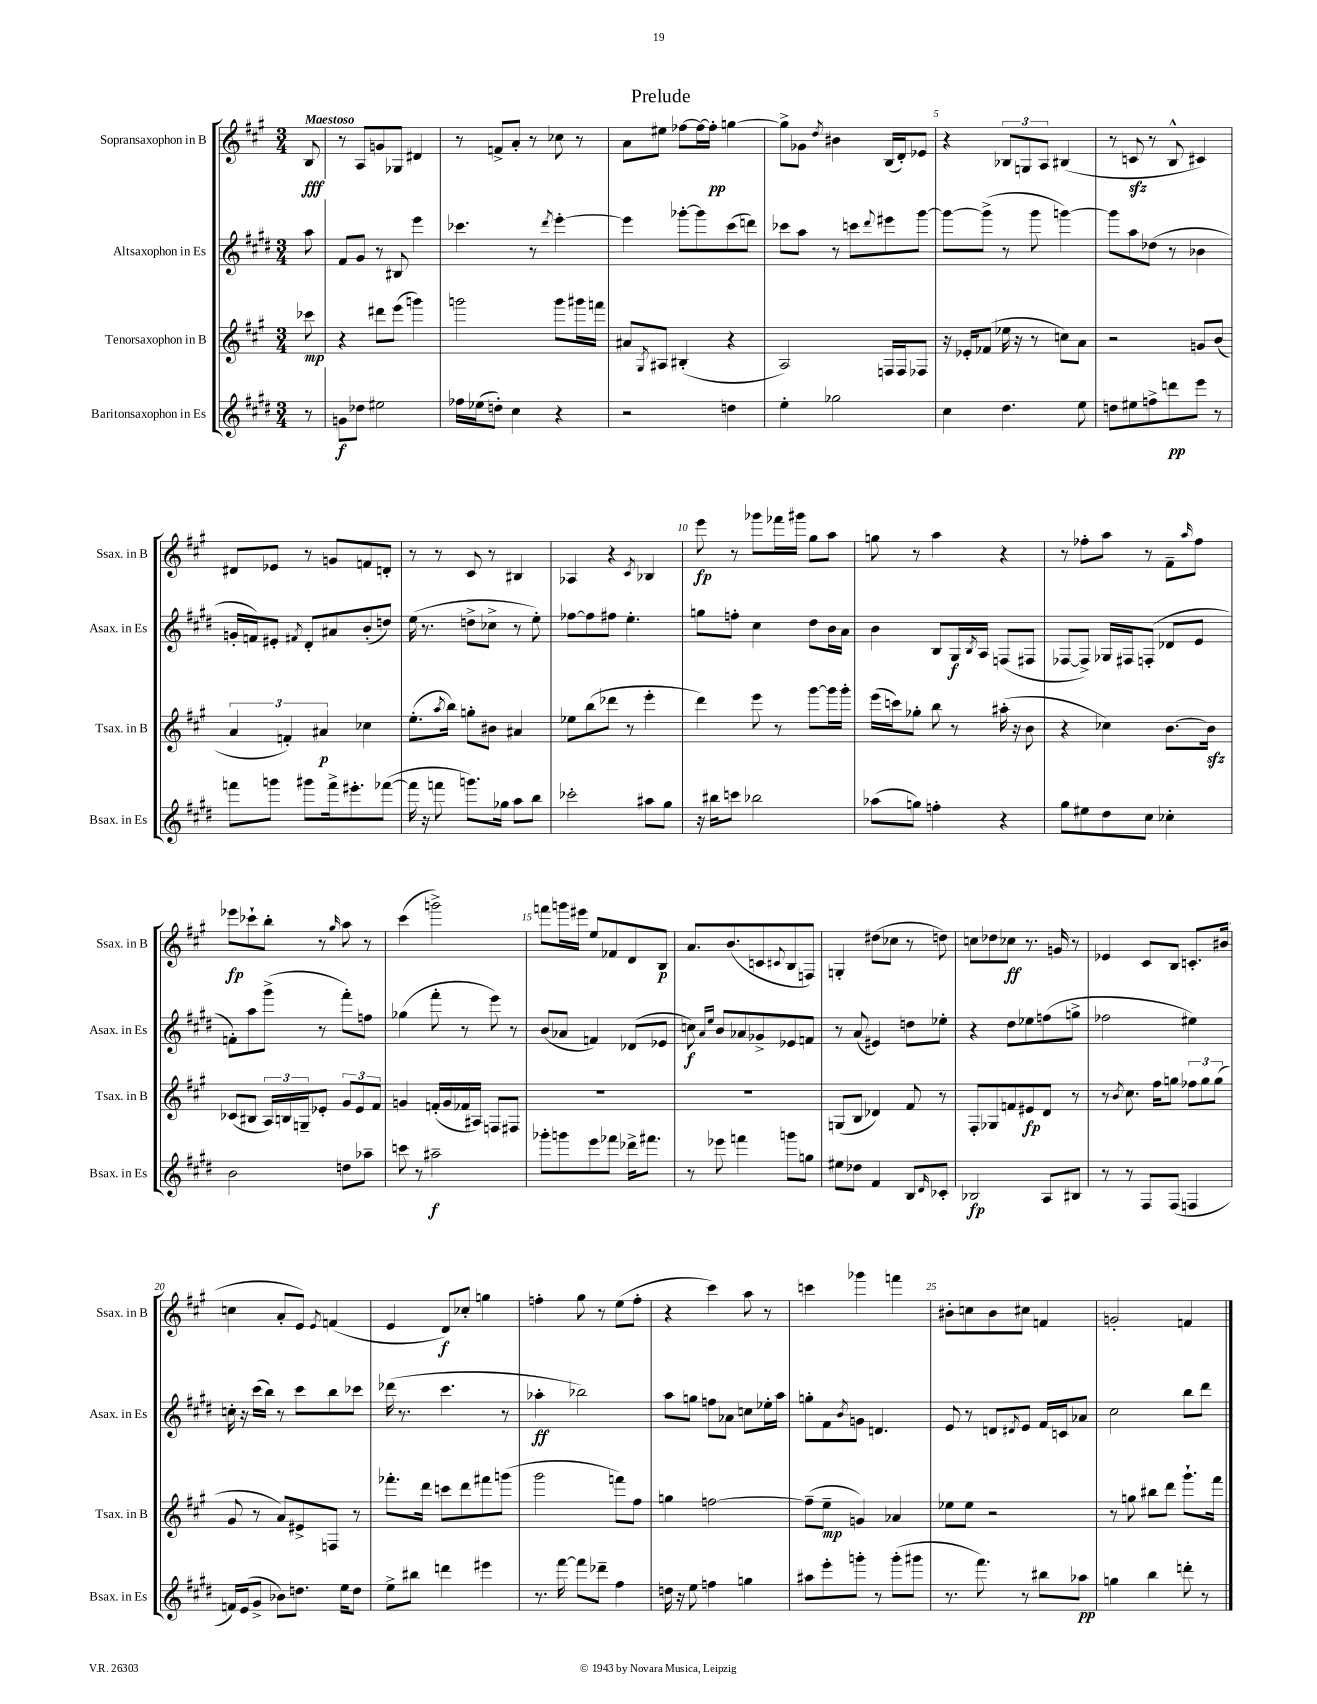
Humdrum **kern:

**kern	**dynam	**kern	**dynam	**kern	**dynam	**kern	**dynam
*part4	*part4	*part3	*part3	*part2	*part2	*part1	*part1
*staff4	*staff4	*staff3	*staff3	*staff2	*staff2	*staff1	*staff1
*I"Baritonsaxophon in Es	*	*I"Tenorsaxophon in B	*	*I"Altsaxophon in Es	*	*I"Sopransaxophon in B	*
*I'Bsax. in Es	*	*I'Tsax. in B	*	*I'Asax. in Es	*	*I'Ssax. in B	*
*clefG2	*	*clefG2	*	*clefG2	*	*clefG2	*
*k[f#c#g#d#]	*	*k[f#c#g#]	*	*k[f#c#g#d#]	*	*k[f#c#g#]	*
*M3/4	*	*M3/4	*	*M3/4	*	*M3/4	*
=	=	=	=	=	=	=	=
!	!	!	!	!	!	!LO:TX:a:B:t=Maestoso	!
8r	.	8ccc-X\	mp	8aa\	.	8B/	fff
=1	=1	=1	=1	=1	=1	=1	=1
8gn\L	f	4r	.	8f#/L	.	8r	.
8dd-X\J	.	.	.	8g#/J	.	8A/L	.
2ee#X\	.	8ddd#X\L	.	8r	.	8gn/	.
.	.	(8eee\J	.	8B#X/	.	8G-X/J	.
.	.	4gggn\)	.	4eee\	.	4d#X/	.
=2	=2	=2	=2	=2	=2	=2	=2
16ff-X\LL	.	2gggn\	.	4.ccc-X\	.	8r	.
(16ee-X\J	.	.	.	.	.	.	.
8ddn'\J)	.	.	.	.	.	8fn^/L	.
4cc#\	.	.	.	.	.	8a'/J	.
.	.	.	.	8r	.	8r	.
.	.	.	.	8qddd#/	.	.	.
4r	.	8ggg\L	.	[4eee'\	.	8cc-X\	.
.	.	16ggg#X\L	.	.	.	8r	.
.	.	16fffn\JJ	.	.	.	.	.
=3	=3	=3	=3	=3	=3	=3	=3
2r	.	8a#X/L	.	4eee\]	.	8a\L	.
.	.	8qG#/	.	.	.	.	.
.	.	8A#X/J	.	.	.	8ee#X\J	.
.	.	(4B#X'/	.	[8ggg-X'\L	.	[8ff-X\L	.
.	.	.	.	8ggg-\]	.	16ff-\L_	.
.	.	.	.	.	.	16ff-'\JJ]	pp
4ddn\	.	4r	.	(8ccc#\	.	[4ggn\	.
.	.	.	.	8dddn\J)	.	.	.
=4	=4	=4	=4	=4	=4	=4	=4
4ee'\	.	2A/)	.	8ccc-X\L	.	8gg^\L]	.
.	.	.	.	8aa\J	.	8g-X\J	.
.	.	.	.	.	.	8qdd/	.
2gg-X\	.	.	.	8r	.	4b#X\	.
.	.	.	.	8cccn\L	.	.	.
.	.	.	.	8qqddd#/	.	.	.
.	.	16Fn/LL	.	8eee#X\	.	(16B/LL	.
.	.	16F/J	.	.	.	16d'/J)	.
.	.	8F-X/J	.	[8ggg#\J	.	8e-X/J	.
=5	=5	=5	=5	=5	=5	=5	=5
4cc#\	.	16r	.	8ggg#\L_	.	4r	.
.	.	16e-X'/KL	.	.	.	.	.
.	.	(8f-X/J	.	(8ggg#^\J]	.	.	.
4.dd#\	.	16ee-X\	.	8r	.	12B-X/L	.
.	.	16r	.	.	.	.	.
.	.	.	.	.	.	12Gn/	.
.	.	8r	.	8ggg#\	.	.	.
.	.	.	.	.	.	12A/J	.
.	.	8ccn\L)	.	[4gggn\)	.	(4B#X/	.
8ee\	.	8a\J	.	.	.	.	.
=6	=6	=6	=6	=6	=6	=6	=6
8ddn\L	.	2r	.	8ggg\L]	.	8r	.
8ee#X\	.	.	.	8aa\	.	8cnzz/	.
8ffn^\	.	.	.	(8dd-X\J	.	8r	.
8dddn\	pp	.	.	8r	.	8B^^/	.
8eee\J	.	8gn/L	.	4b-X\	.	4c#X/)	.
8r	.	(8b/J	.	.	.	.	.
!!LO:LB:g=z
=7	=7	=7	=7	=7	=7	=7	=7
8fffn\L	.	6a/	.	16gn'/LL	.	8d#X/L	.
.	.	.	.	16fn/J)	.	.	.
8gggn\J	.	.	.	8e#X'/J	.	8e-X/J	.
.	.	6fn'/)	.	.	.	.	.
.	.	.	.	8qf#X/	.	.	.
8ggg#X\L	.	.	.	8d#'/L	.	8r	.
.	.	6a#X/	p	.	.	.	.
16fff^\k	.	.	.	8a#X/	.	8gn/L	.
8.eee#X'\	.	.	.	.	.	.	.
.	.	4cc-X\	.	(8b'/	.	8fn/	.
([8fff-X\J	.	.	.	8ddn/J)	.	8dn'/J	.
=8	=8	=8	=8	=8	=8	=8	=8
16fff-\]	.	(8.ee'\L	.	(16ee\	.	8r	.
16r	.	.	.	8.r	.	.	.
8fffn\	.	.	.	.	.	8r	.
.	.	8qaa/	.	.	.	.	.
.	.	16bb\Jk)	.	.	.	.	.
8.gggn\L)	.	8ggn'\L	.	8ddn^\L	.	8c#/	.
.	.	8b#X\J	.	8cc-X^\J	.	8r	.
16gg-X\Jk	.	.	.	.	.	.	.
8aa\L	.	4a#X/	.	8r	.	4B#X/	.
8bb\J	.	.	.	8ee'\)	.	.	.
=9	=9	=9	=9	=9	=9	=9	=9
2ccc-X'\	.	8ee-X\L	.	[8ff-X\L	.	4A-X/	.
.	.	(8bb\	.	8ff-\]	.	.	.
.	.	8ddd-X\J	.	8ff#X\J	.	4r	.
.	.	8r	.	4.ee'\	.	.	.
.	.	.	.	.	.	8qc#/	.
8aa#X\L	.	4eee'\	.	.	.	4B-X/	.
8gg#\J	.	.	.	.	.	.	.
=10	=10	=10	=10	=10	=10	=10	=10
16r	.	4ddd\)	.	8ggn\L	.	8eee\	fp
16bb#X\KL	.	.	.	.	.	.	.
8cccn\J	.	.	.	8ffn'\J	.	8r	.
2bb-X\	.	8eee\	.	4cc#\	.	8ggg-X\L	.
.	.	8r	.	.	.	16fff-X\L	.
.	.	.	.	.	.	16ggg#X\JJ	.
.	.	[8ggg#\L	.	8dd#\L	.	8gg#\L	.
.	.	16ggg#\L]	.	16b\L	.	8aa\J	.
.	.	16ggg#'\JJ	.	16a\JJ	.	.	.
=11	=11	=11	=11	=11	=11	=11	=11
(8aa-X\L	.	(16eee\LL	.	4b\	.	8ggn\	.
.	.	16cccn\J)	.	.	.	.	.
8ggn\J)	.	8gg-X'\J	.	.	.	8r	.
4ffn'\	.	8bb\	.	8B/L	.	4aa\	.
.	.	8r	.	16G#/L	f	.	.
.	.	.	.	8qB/	.	.	.
.	.	.	.	16A/JJ	.	.	.
4r	.	(16aa#X'\	.	(8Fn/L	.	4r	.
.	.	16r	.	.	.	.	.
.	.	8b\	.	8F#X/J	.	.	.
=12	=12	=12	=12	=12	=12	=12	=12
8gg#\L	.	4r	.	[8F-X/L	.	8r	.
8ee#X\	.	.	.	8F-^/J])	.	8ff-X'\L	.
8dd#\	.	4cc-X\)	.	16G-X/LL	.	8aa\J	.
.	.	.	.	16F#X/J	.	.	.
8cc#\J	.	.	.	(8Fn'/J	.	8r	.
4cc-X'\	.	[8.b\L	.	8d-X/L	.	8f#~\L	.
.	.	.	.	.	.	16qqaa/	.
.	.	.	.	8e/J	.	8ff-\J	.
.	.	16bzz\Jk]	.	.	.	.	.
!!LO:LB:g=z
=13	=13	=13	=13	=13	=13	=13	=13
2b\	.	(8c-X/L	.	8fn'\L)	.	8eee-X\L	fp
.	.	8B#X/J	.	8aa\	.	8ccc-X`\	.
.	.	24A/LL)	.	(8ggg#^\J	.	8bb'\J	.
.	.	24Bn/	.	.	.	.	.
.	.	24Gn~/J	.	.	.	.	.
.	.	8e-X'/J	.	8r	.	8r	.
.	.	.	.	.	.	16qqgg#/	.
8ddn\L	.	12g#/L	.	8fff#'\L)	.	8aa\	.
.	.	12e-/	.	.	.	.	.
8aa-X~\J	.	.	.	8ffn\J	.	8r	.
.	.	12f#/J	.	.	.	.	.
=14	=14	=14	=14	=14	=14	=14	=14
8cccn\	.	4gn/	.	(4gg-X\	.	(4ccc#\	.
8r	.	.	.	.	.	.	.
2aa#X~\	f	(16fn'/LL	.	8fff#'\	.	2gggn^\)	.
.	.	16g/	.	.	.	.	.
.	.	16f-X/	.	8r	.	.	.
.	.	16A#X/JJ)	.	.	.	.	.
.	.	8Fn/L	.	8eee\)	.	.	.
.	.	8F#X/J	.	8r	.	.	.
=15	=15	=15	=15	=15	=15	=15	=15
8ggg-X'\L	.	2.r	.	(8b/L	.	8fffn\L	.
8gggn\	.	.	.	8a-X/J	.	16gggn\L	.
.	.	.	.	.	.	16eee#X\JJ	.
8eee\	.	.	.	4fn/)	.	8ee/L	.
8fff-X\J	.	.	.	.	.	8f-X/	.
16ddd-X^\KL	.	.	.	(8d-X/L	.	8d/	.
8.fff#X\J	.	.	.	.	.	.	.
.	.	.	.	8e-X/J	.	8B/J	p
=16	=16	=16	=16	=16	=16	=16	=16
8r	.	2.r	.	8ccn\)	f	8.a/L	.
.	.	.	.	16qqa/LL	.	.	.
.	.	.	.	16qqee/JJ	.	.	.
8eee-X\	.	.	.	8b/L	.	.	.
.	.	.	.	.	.	(8.b/	.
4fffn\	.	.	.	8a-X/	.	.	.
.	.	.	.	8g-X^/	.	8cn/	.
.	.	.	.	.	.	8qqc#X/	.
8gggn\L	.	.	.	8e-X/	.	8B/	.
8ggn\J	.	.	.	8fn/J	.	8Fn/J)	.
=17	=17	=17	=17	=17	=17	=17	=17
8ee#X\L	.	(8Gn/L	.	8r	.	4Gn'/	.
8dd-X\J	.	8B/J	.	(8a/	.	.	.
4f#/	.	4d-X/)	.	4e#X/)	.	(8dd#X\L	.
.	.	.	.	.	.	8cc-X\J	.
8B/L	.	8f#/	.	8ddn\L	.	8r	.
16qqd#/	.	.	.	.	.	.	.
8c-X'/J	.	8r	.	8ee-X'\J	.	8ddn\)	.
=18	=18	=18	=18	=18	=18	=18	=18
2B-X/	fp	8F#'/L	.	4r	.	8ccn\L	.
.	.	8G-X/	.	.	.	8dd-X\	.
.	.	8fn/	.	8dd#\L	.	8cc-X\J	ff
.	.	8e#X/	fp	8ee-X\	.	8.r	.
8A/L	.	8d/J	.	(8ffn\	.	.	.
.	.	.	.	.	.	16gn/	.
8B#X/J	.	8r	.	8ggn^\J	.	8r	.
=19	=19	=19	=19	=19	=19	=19	=19
8r	.	8r	.	2ff-X\	.	4e-X/	.
.	.	8qb/	.	.	.	.	.
8r	.	8.cc#\	.	.	.	.	.
8F#/L	.	.	.	.	.	8c#/L	.
.	.	16ff#\KL	.	.	.	.	.
(8F#/J	.	8ggn\J	.	.	.	8B/J	.
4Fn/	.	12ff-X\L	.	4ee#X\)	.	8.cn'/L	.
.	.	12gg\	.	.	.	.	.
.	.	(12gg\J	.	.	.	.	.
.	.	.	.	.	.	(16b#X/Jk	.
!!LO:LB:g=z
=20	=20	=20	=20	=20	=20	=20	=20
16fn/LL)	.	8g#/	.	16ccn'\	.	4ccn\	.
(16e/J	.	.	.	16r	.	.	.
8g#^/J	.	8r	.	(16ccc#\LL	.	.	.
.	.	.	.	16bb\JJ)	.	.	.
8b-X\L)	.	8a/L)	.	8r	.	8a'/L	.
8.ddn\J	.	8e#X^/	.	8ccc#\L	.	8e/J)	.
.	.	.	.	.	.	8qe/	.
.	.	8Fn/J	.	8bb\	.	(4fn/	.
16ee\KL	.	.	.	.	.	.	.
8dd\J	.	8r	.	8ccc-X\J	.	.	.
=21	=21	=21	=21	=21	=21	=21	=21
8ee^\L	.	8.fff-X'\L	.	(16ddd-X\	.	4e/	.
.	.	.	.	8.r	.	.	.
8bb#X\J	.	.	.	.	.	.	.
.	.	16ddd\Jk	.	.	.	.	.
4dddn\	.	8cccn\L	.	4.ccc#\	.	8d/L)	f
.	.	8ddd\	.	.	.	8cc-X'/J	.
4eee#X\	.	8fff#X\	.	.	.	4ggn\	.
.	.	(8gggn\J	.	8r	.	.	.
=22	=22	=22	=22	=22	=22	=22	=22
8.r	.	2ggg#\	.	4aa-X'\	ff	4ffn'\	.
[16fff#\	.	.	.	.	.	.	.
8fff#\L]	.	.	.	2bb-X\)	.	8gg#\	.
8ddd-X~\J	.	.	.	.	.	8r	.
4ff#\	.	8fffn\L)	.	.	.	(8ee\L	.
.	.	8ff#\J	.	.	.	8ff'\J	.
=23	=23	=23	=23	=23	=23	=23	=23
16ddn\	.	4ggn\	.	8aa\L	.	4r	.
16r	.	.	.	.	.	.	.
8ee\	.	.	.	8ggn\J	.	.	.
4ffn\	.	[2ffn\	.	8ffn\L	.	4ccc#\)	.
.	.	.	.	8a-X\J	.	.	.
4ggn\	.	.	.	8ccn\L	.	8aa\	.
.	.	.	.	16ee-X'\L	.	8r	.
.	.	.	.	16aa\JJ	.	.	.
=24	=24	=24	=24	=24	=24	=24	=24
8aa#X\L	.	(8ff~\L]	.	8ggn'\L	.	4cccn\	.
8eee'\	.	8ee~\J	mp	8f#\	.	.	.
.	.	.	.	8qb/	.	.	.
8gggn'\J	.	4gn/)	.	8gn\J	.	4ggg-X\	.
8r	.	.	.	4.dn/	.	.	.
(8ggg'\L	.	4a-X/	.	.	.	4fffn\	.
8ggg#X\J	.	.	.	.	.	.	.
=25	=25	=25	=25	=25	=25	=25	=25
8.r	.	8ee-X\L	.	8e/	.	8b#X'\L	.
.	.	8ee-\J	.	8r	.	8ccn\	.
8.fff#\)	.	.	.	.	.	.	.
.	.	2r	.	8dn/L	.	8b#\	.
.	.	.	.	8qd#X/	.	.	.
8r	.	.	.	8e/J	.	8cc#X\J	.
8bb#X\L	.	.	.	16f#/LL	.	4fn/	.
.	.	.	.	16cn/J	.	.	.
8aa-X\J	pp	.	.	8a-X/J	.	.	.
=26	=26	=26	=26	=26	=26	=26	=26
4ggn\	.	8r	.	2cc#\	.	2gn'/	.
.	.	8ggn\	.	.	.	.	.
4bb\	.	8bb#X\L	.	.	.	.	.
.	.	8ddd\J	.	.	.	.	.
8dddn'\	.	8.ggg#`\L	.	8bb\L	.	4fn/	.
8r	.	.	.	8ddd#\J	.	.	.
.	.	16fff#\Jk	.	.	.	.	.
==	==	==	==	==	==	==	==
*-	*-	*-	*-	*-	*-	*-	*-
